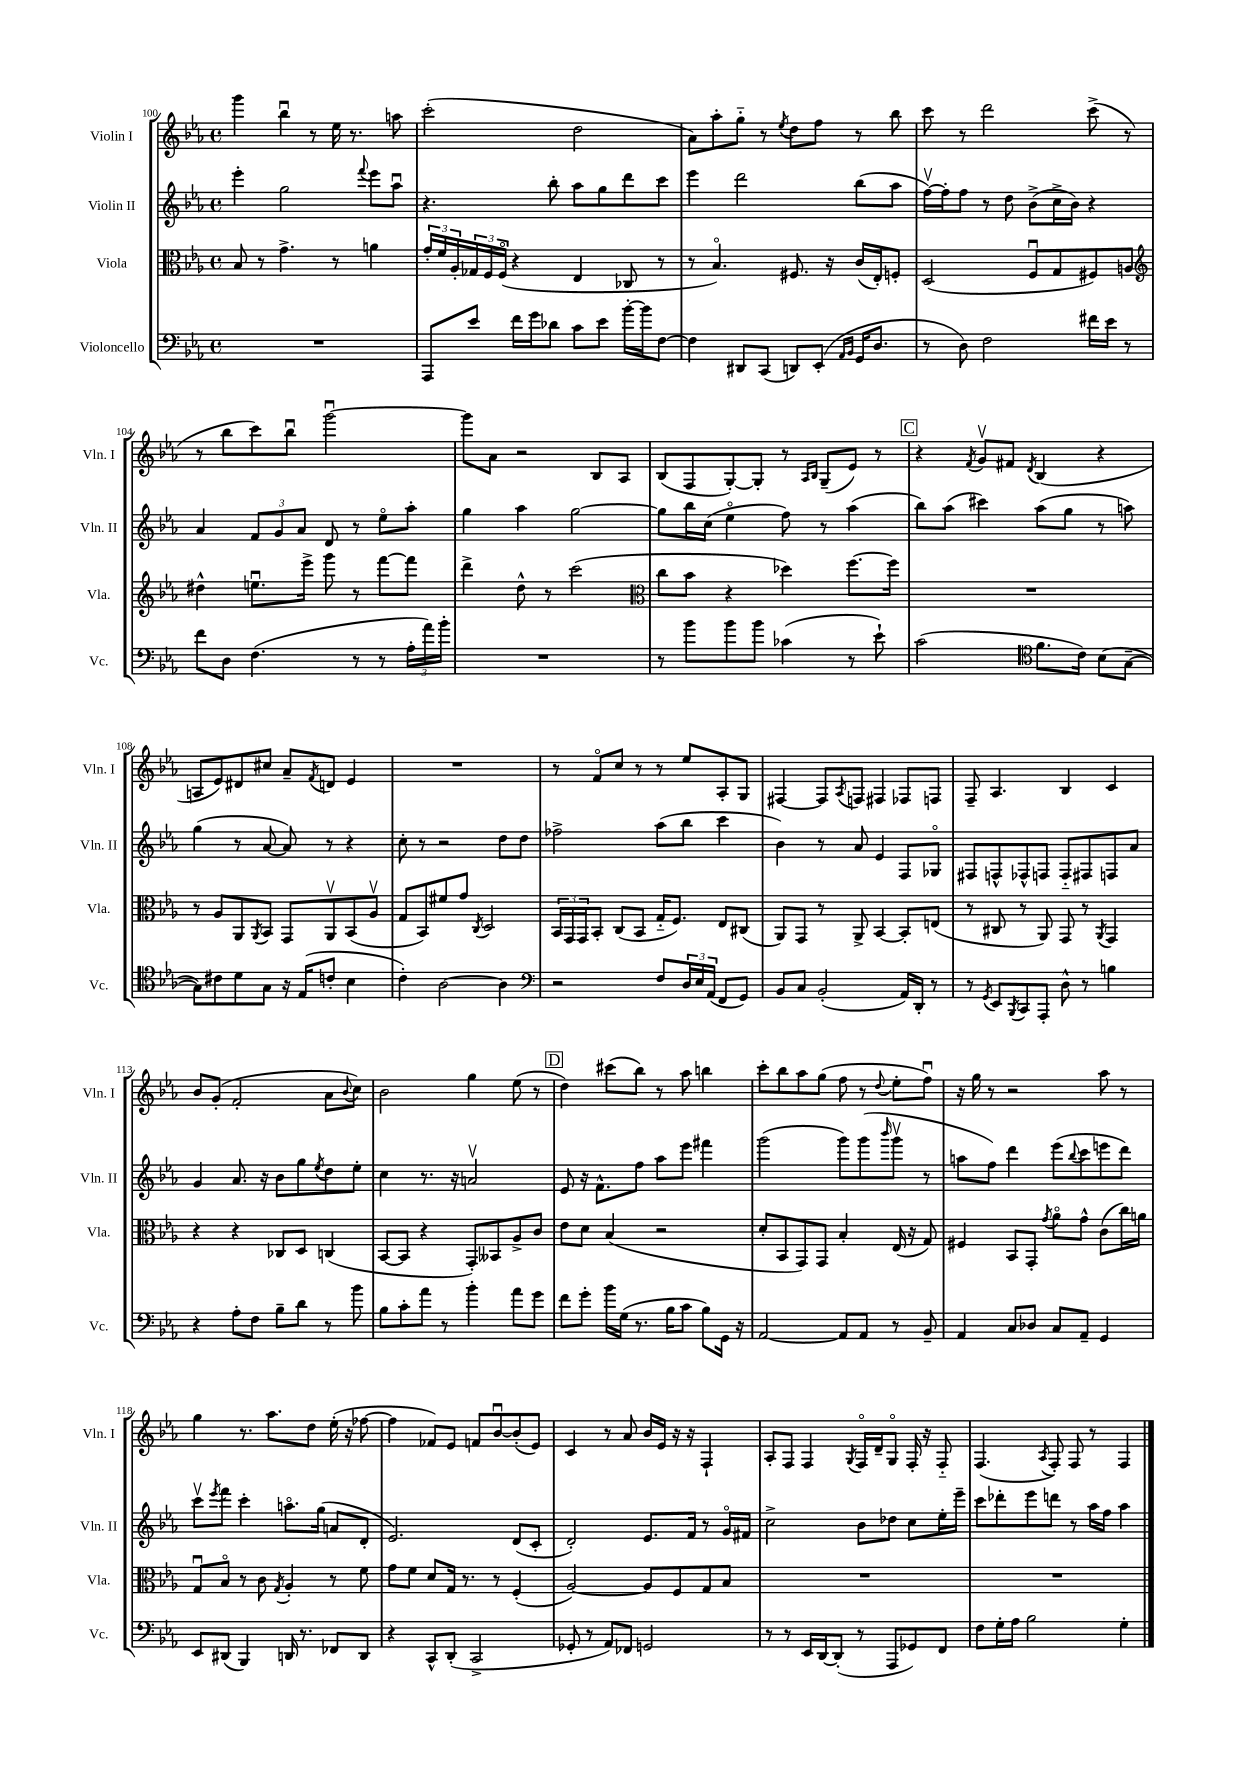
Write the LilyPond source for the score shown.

<<
\new StaffGroup <<
\new Staff = "s0" \with { instrumentName = "Violin I" shortInstrumentName = "Vln. I" } {
    \clef treble \key ees \major \defaultTimeSignature \time 4/4
    g'''4 bes''4\downbow r8 ees''16 r8. a''8 |
    c'''2-.( d''2 |
    aes'8) aes''8-. g''8-_ r8 \acciaccatura { ees''8 } d''8 f''8 r8 bes''8 |
    c'''8 r8 d'''2 c'''8->( r8 |
    r8 bes''8 c'''8) bes''8\downbow g'''2~\downbow |
    g'''8 aes'8 r2 bes8 aes8 |
    bes8( f8 g8~-.) g8-. r8 \grace { aes16 bes16 } g8--( ees'8) r8 |
    \mark \markup { \box "C" } r4 \acciaccatura { f'8 } g'8\upbow fis'8 \acciaccatura { d'8 } bes4( r4 |
    a8 ees'8) dis'8 cis''8 aes'8-- \acciaccatura { f'8 } d'8 ees'4 |
    R1 |
    r8 f'8\flageolet c''8 r8 r8 ees''8 aes8-. g8 |
    fis4~ fis8 \acciaccatura { aes8 } f8 fis4 fes8 f8 |
    f8-- aes4. bes4 c'4 |
    bes'8 g'8-.( f'2-. aes'8 \appoggiatura { bes'8 } c''8) |
    bes'2 g''4 ees''8( r8 |
    \mark \markup { \box "D" } d''4) cis'''8( bes''8) r8 aes''8 b''4 |
    c'''8-. bes''8 aes''8 g''8( f''8 r8 \appoggiatura { d''8 } ees''8-. f''8\downbow) |
    r16 g''16 r8 r2 aes''8 r8 |
    g''4 r8. aes''8. d''8 ees''16-.( r16 fes''8~ |
    fes''4 fes'8) ees'8 f'8 bes'8~\downbow bes'8-.( ees'8) |
    c'4 r8 aes'8 bes'16 ees'16 r16 r16 f4-! |
    aes8-. f8 f4 \acciaccatura { g8 } f16\flageolet d'16-- g8\flageolet f16-. r16 f8-_ |
    f4.( \acciaccatura { aes8 } f8-.) f8 r8 f4 \bar "|." |
}
\new Staff = "s1" \with { instrumentName = "Violin II" shortInstrumentName = "Vln. II" } {
    \clef treble \key ees \major \defaultTimeSignature \time 4/4
    ees'''4-. g''2 \appoggiatura { f'''8 } ees'''8 aes''8\downbow |
    r4. bes''8-. aes''8 g''8 d'''8 c'''8 |
    ees'''4 d'''2 bes''8( aes''8 |
    f''16~\upbow) f''16-. f''8 r8 d''8 bes'8->( c''16-> bes'16) r4 |
    aes'4 \tuplet 3/2 { f'8 g'8 aes'8 } d'8 r8 ees''8\flageolet aes''8-. |
    g''4 aes''4 g''2~ |
    g''8 bes''16 c''16( ees''4\flageolet f''8) r8 aes''4( |
    \mark \markup { \box "C" } bes''8) aes''8( cis'''4) aes''8( g''8 r8 a''8) |
    g''4( r8 aes'8~ aes'8) r8 r4 |
    c''8-. r8 r2 d''8 d''8 |
    fes''2-> aes''8( bes''8 c'''4 |
    bes'4) r8 aes'8 ees'4 f8 ges8\flageolet |
    fis8 f8-^ fes8-^ f8 f8-_ fis8 f8 aes'8 |
    g'4 aes'8. r16 bes'8 g''8 \acciaccatura { ees''8 } d''8 ees''8-. |
    c''4 r8. r16 a'2\upbow |
    \mark \markup { \box "D" } ees'8 r16 f'8.-^ f''8 aes''8 ees'''8 fis'''4 |
    g'''2( g'''8) g'''8( \grace { bes'''16 } g'''8\upbow r8 |
    a''8 f''8) d'''4 ees'''8( \appoggiatura { bes''8 } c'''8 e'''8 d'''8) |
    c'''8\upbow \acciaccatura { ees'''8 } f'''8 c'''4-. a''8.\flageolet g''16( a'8 d'8-. |
    ees'2.) d'8( c'8-. |
    d'2-.) ees'8. f'16 r8 g'16\flageolet fis'16 |
    c''2-> bes'8 des''8 c''8 ees''16-. ees'''16-- |
    c'''8 des'''8-. ees'''8 d'''8 r8 aes''16 f''16 aes''4 \bar "|." |
}
\new Staff = "s2" \with { instrumentName = "Viola" shortInstrumentName = "Vla." } {
    \clef alto \key ees \major \defaultTimeSignature \time 4/4
    bes8 r8 g'4.-> r8 a'4 |
    \tuplet 3/2 { g'16-. f'16 aes16-. } \tuplet 3/2 { ges16 f16 f16\flageolet( } r4 ees4 ces8 r8 |
    r8 bes4.\flageolet) fis8. r16 c'16( ees16-.) f8-. |
    d2( f8\downbow g8 fis8) a8 |
    \clef treble dis''4-^ e''8.\downbow ees'''16-> g'''8 r8 f'''8~ f'''8 |
    d'''4-> d''8-^ r8 c'''2( |
    \clef alto c''8 bes'8 r4 des''4) f''8.~ f''16 |
    \mark \markup { \box "C" } R1 |
    r8 aes8 aes,8 \acciaccatura { aes,8 } bes,8 g,8 aes,8\upbow bes,8( aes8\upbow |
    g8 bes,8) fis'8 g'8 \acciaccatura { c8 } d2 |
    \tuplet 3/2 { bes,16 g,16 g,16 } bes,8-. c8( bes,8 g16-_ f8.) ees8 cis8( |
    aes,8) g,8 r8 aes,8-> bes,4~ bes,8-. e8( |
    r8 cis8 r8 aes,8) g,8 r8 \acciaccatura { aes,8 } g,4 |
    r4 r4 ces8 d8 c4( |
    bes,8~ bes,8 r4 g,8-.) beses,8 aes8-> c'8 |
    \mark \markup { \box "D" } ees'8 d'8 bes4( r2 |
    d'8-. bes,8 g,8) g,8 bes4-. ees16( r16 g8) |
    fis4 bes,8 g,8-. \acciaccatura { g'8 } aes'8\flageolet g'8-^ c'8( c''16) a'16 |
    g8\downbow bes8\flageolet r8 c'8 \acciaccatura { g8 } aes4-. r8 f'8 |
    g'8 f'8 d'8 g16 r8. r8 f4-.( |
    aes2~) aes8 f8 g8 bes8 |
    R1 |
    R1 \bar "|." |
}
\new Staff = "s3" \with { instrumentName = "Violoncello" shortInstrumentName = "Vc." } {
    \clef bass \key ees \major \defaultTimeSignature \time 4/4
    R1 |
    aes,,8 ees'8 f'16 g'16 des'8 c'8 ees'8 bes'16~-. bes'16 f8~ |
    f4 dis,8 c,8( d,8) ees,8-.( \grace { aes,16 bes,16 } g,16 d8. |
    r8 d8) f2 fis'16 ees'16 r8 |
    f'8 d8 f4.( r8 r8 \tuplet 3/2 { aes16-. aes'16) bes'16-. } |
    R1 |
    r8 bes'8 bes'8 bes'8 ces'4( r8 ees'8-!) |
    \mark \markup { \box "C" } c'2( \clef tenor f'8. c'16) bes8( g8~-- |
    g8) cis'8 d'8 g8 r16 ees16( c'8-. bes4 |
    c'4-.) aes2~ aes4 |
    \clef bass r2 f8 \tuplet 3/2 { d16 ees16 aes,16( } f,8 g,8) |
    bes,8 c8 bes,2-.( aes,16) d,16-. r8 |
    r8 \acciaccatura { g,8 } ees,8 \acciaccatura { bes,,8 } c,8 aes,,8-. d8-^ r8 b4 |
    r4 aes8-. f8 bes8-- d'8 r8 bes'8 |
    bes8 c'8-. aes'8 r8 bes'4-. aes'8 g'8 |
    \mark \markup { \box "D" } f'8 g'8-. bes'16 g16( r8. bes16 c'8 bes8) g,16 r16 |
    aes,2~ aes,8 aes,8 r8 bes,8-- |
    aes,4 c8 des8 c8 aes,8-- g,4 |
    ees,8 dis,8( bes,,4) d,16 r8. fes,8 d,8 |
    r4 c,8-^ d,8-.( c,2-> |
    ges,8-. r8 aes,8) fes,8 g,2 |
    r8 r8 ees,16 d,16~ d,8-.( r8 aes,,8 ges,8) f,8 |
    f8 g16-. aes16 bes2 g4-. \bar "|." |
}
>>
>>
\layout { \context { \Score currentBarNumber = #100 } }
